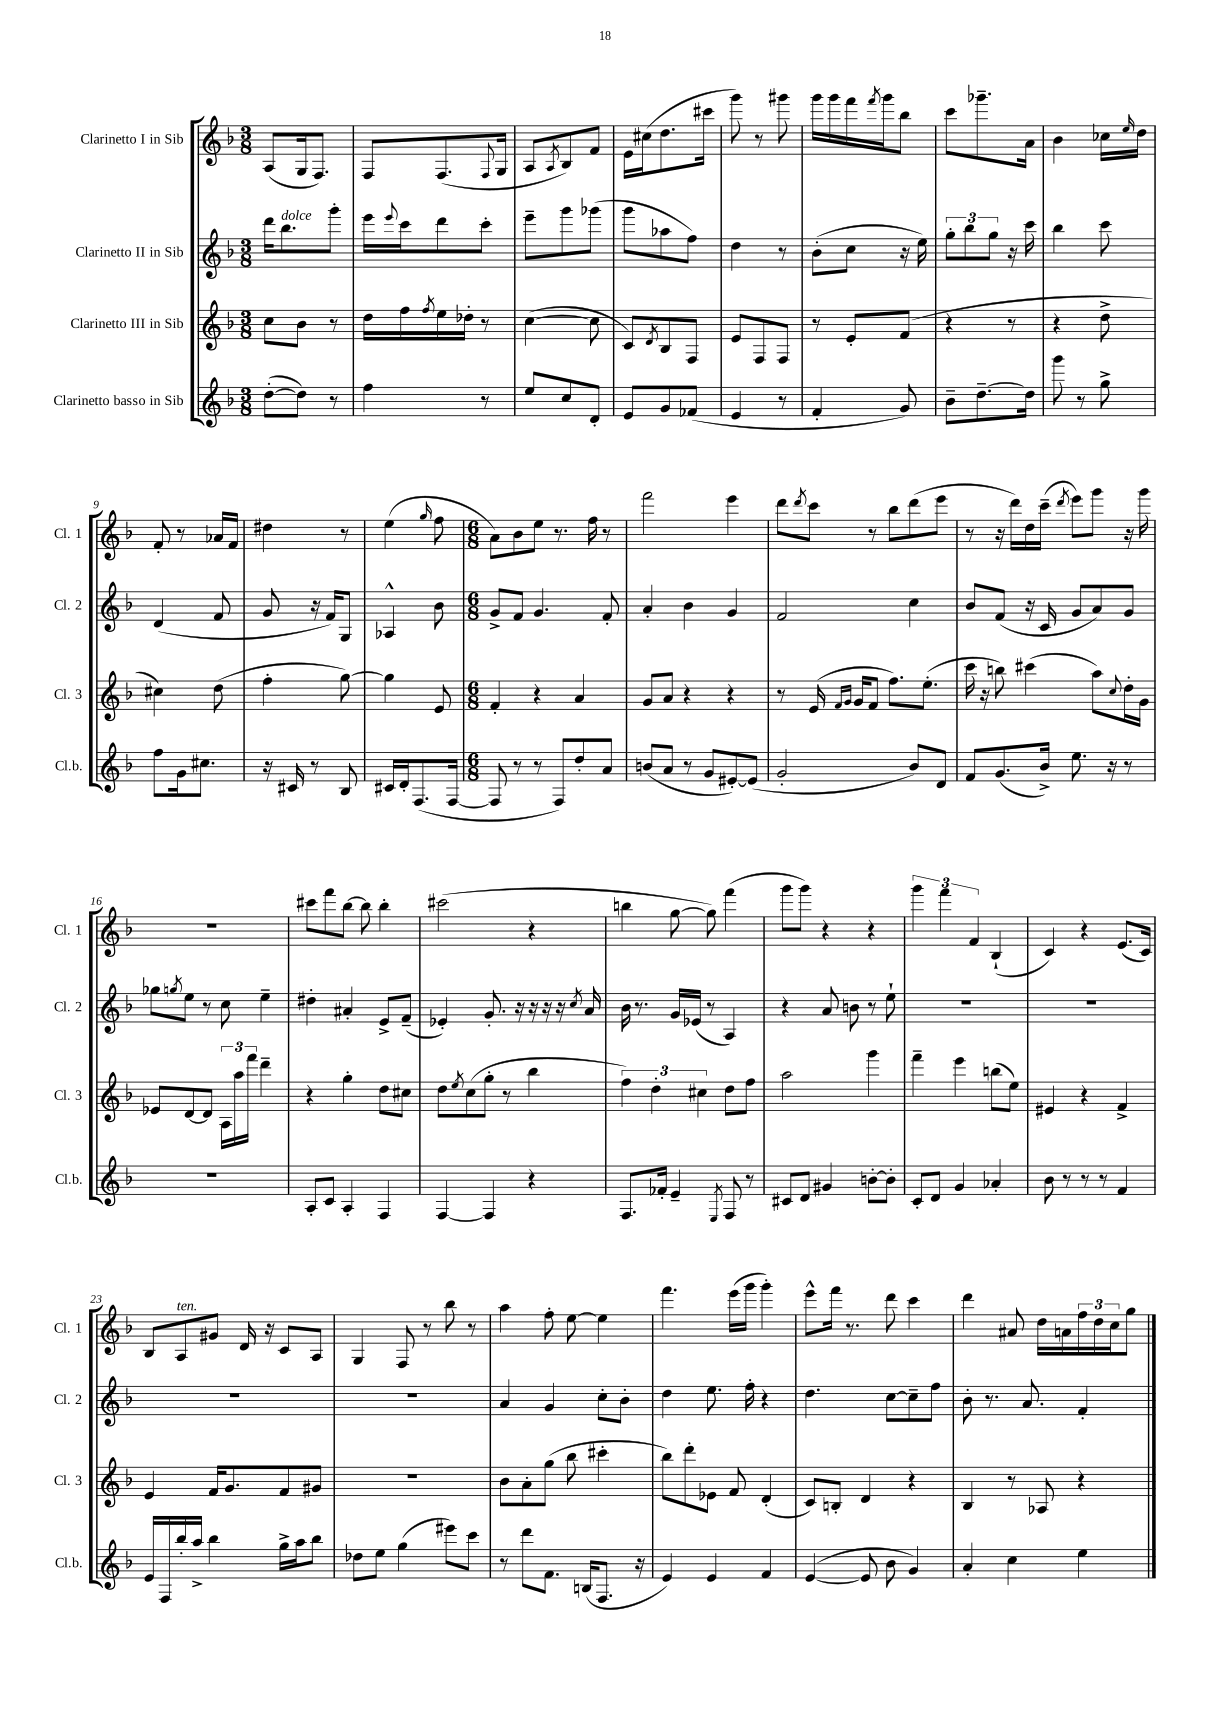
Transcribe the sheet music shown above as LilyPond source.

<<
\new StaffGroup <<
\new Staff = "s0" \with { instrumentName = "Clarinetto I in Sib" shortInstrumentName = "Cl. 1" } {
    \clef treble \key f \major \numericTimeSignature \time 3/8
    a8( g16 f8.) |
    f8 f8.( \appoggiatura { f8 } g16 |
    a8 \acciaccatura { a8 } bes8) f'8 |
    e'16 cis''16( d''8. cis'''16 |
    g'''8) r8 gis'''8 |
    g'''16 g'''16 f'''16 \acciaccatura { f'''8 } g'''16 bes''8 |
    c'''8 ges'''8.-- a'16 |
    bes'4 ces''16 \grace { e''16 } d''16 |
    f'8-. r8 aes'16 f'16 |
    dis''4 r8 |
    e''4( \grace { g''16 } f''8 |
    \numericTimeSignature \time 6/8 a'8) bes'8 e''8 r8. f''16 r8 |
    f'''2 e'''4 |
    d'''8 \acciaccatura { d'''8 } c'''8 r8 bes''8 d'''8( e'''8 |
    r8 r16 d'''16) d''16 c'''16--( \acciaccatura { d'''8 } e'''8) g'''8 r16 g'''16 |
    R2. |
    cis'''8 f'''8 bes''8~ bes''8 bes''4-. |
    cis'''2( r4 |
    b''4 g''8~ g''8) f'''4( |
    g'''8 g'''8) r4 r4 |
    \tuplet 3/2 { g'''4 f'''4 f'4 } bes4-!( |
    c'4) r4 e'8.( c'16) |
    bes8 a8^\markup { \italic "ten." } gis'8 d'16 r16 c'8 a8 |
    g4 f8 r8 bes''8 r8 |
    a''4 f''8-. e''8~ e''4 |
    f'''4. e'''16( g'''16 g'''4-.) |
    e'''8-^ f'''16 r8. d'''8 c'''4 |
    d'''4 ais'8 d''16 a'16 \tuplet 3/2 { f''16 d''16 c''16 } g''8 \bar "|." |
}
\new Staff = "s1" \with { instrumentName = "Clarinetto II in Sib" shortInstrumentName = "Cl. 2" } {
    \clef treble \key f \major \numericTimeSignature \time 3/8
    d'''16 bes''8.^\markup { \italic "dolce" } g'''8-. |
    e'''16 \appoggiatura { e'''8 } c'''16 d'''8 c'''8-. |
    e'''8-- g'''8 ges'''8( |
    g'''8 aes''8 f''8) |
    d''4 r8 |
    bes'8-.( c''8 r16 e''16) |
    \tuplet 3/2 { g''8-. bes''8 g''8 } r16 c'''16 |
    bes''4 c'''8 |
    d'4( f'8 |
    g'8 r16 f'16) g8 |
    aes4-^ bes'8 |
    \numericTimeSignature \time 6/8 g'8-> f'8 g'4. f'8-. |
    a'4-. bes'4 g'4 |
    f'2 c''4 |
    bes'8 f'8( r16 c'16 g'8 a'8) g'8 |
    ges''8 \acciaccatura { g''8 } e''8 r8 c''8 e''4-- |
    dis''4-. ais'4-. e'8-> f'8--( |
    ees'4-.) g'8.-. r16 r16 r16 r16 \acciaccatura { c''8 } a'16 |
    bes'16 r8. g'16 ees'16( r8 a4) |
    r4 a'8 b'8 r8 e''8-! |
    R2. |
    R2. |
    R2. |
    R2. |
    a'4 g'4 c''8-. bes'8-. |
    d''4 e''8. f''16-. r4 |
    d''4. c''8~ c''8-- f''8 |
    bes'8-. r8. a'8. f'4-. \bar "|." |
}
\new Staff = "s2" \with { instrumentName = "Clarinetto III in Sib" shortInstrumentName = "Cl. 3" } {
    \clef treble \key f \major \numericTimeSignature \time 3/8
    c''8 bes'8 r8 |
    d''16 f''16 \acciaccatura { f''8 } e''16 des''16-. r8 |
    c''4~( c''8 |
    c'8) \acciaccatura { d'8 } bes8 f8 |
    e'8 f8 f8 |
    r8 e'8-. f'8( |
    r4 r8 |
    r4 d''8-> |
    cis''4) d''8( |
    f''4-. g''8~) |
    g''4 e'8 |
    \numericTimeSignature \time 6/8 f'4-. r4 a'4 |
    g'8 a'8 r4 r4 |
    r8 e'16( \grace { f'16 g'16 } g'16 f'8 f''8.) e''8.-.( |
    c'''16 r16 b''8) cis'''4( a''8) \appoggiatura { c''8 } d''16-. g'16 |
    ees'8 d'8~ d'8 \tuplet 3/2 { a16 a''16 f'''16 } d'''4-- |
    r4 g''4-. d''8 cis''8 |
    d''8 \acciaccatura { e''8 } c''8( g''8-. r8 bes''4 |
    \tuplet 3/2 { f''4) d''4-. cis''4 } d''8 f''8 |
    a''2 g'''4 |
    f'''4-- e'''4 b''8( e''8) |
    eis'4 r4 f'4-> |
    e'4 f'16 g'8. f'8 gis'8 |
    R2. |
    bes'8 a'8-. g''8( bes''8 cis'''4-. |
    bes''8) d'''8-. ees'8 f'8 d'4-.( |
    c'8) b8-. d'4 r4 |
    bes4 r8 aes8 r4 \bar "|." |
}
\new Staff = "s3" \with { instrumentName = "Clarinetto basso in Sib" shortInstrumentName = "Cl.b." } {
    \clef treble \key f \major \numericTimeSignature \time 3/8
    d''8~-.( d''8) r8 |
    f''4 r8 |
    e''8 c''8 d'8-. |
    e'8 g'8 fes'8( |
    e'4 r8 |
    f'4-. g'8) |
    bes'8-- d''8.~-- d''16 |
    g'''8 r8 g''8-> |
    f''8 g'16 cis''8. |
    r16 cis'16 r8 bes8 |
    cis'16 d'16-. f8.( f16~ |
    \numericTimeSignature \time 6/8 f8 r8 r8 f8) d''8-. a'8 |
    b'8( a'8 r8 g'8 eis'8~-.) eis'8( |
    g'2-. bes'8) d'8 |
    f'8 g'8.( bes'16->) e''8. r16 r8 |
    R2. |
    a8-. c'8 a4-. f4 |
    f4~ f4 r4 |
    f8. fes'16-. e'4-- \acciaccatura { e8 } f8 r8 |
    cis'8 d'8 gis'4 b'8~-. b'8-. |
    c'8-. d'8 g'4 aes'4-. |
    bes'8 r8 r8 r8 f'4 |
    e'16 f16 bes''16-. a''16-> bes''4 g''16-> a''16 bes''8 |
    des''8 e''8 g''4( eis'''8) c'''8 |
    r8 d'''8 f'8. b16( f8. r16 |
    e'4) e'4 f'4 |
    e'4~( e'8 bes'8 g'4) |
    a'4-. c''4 e''4 \bar "|." |
}
>>
>>
